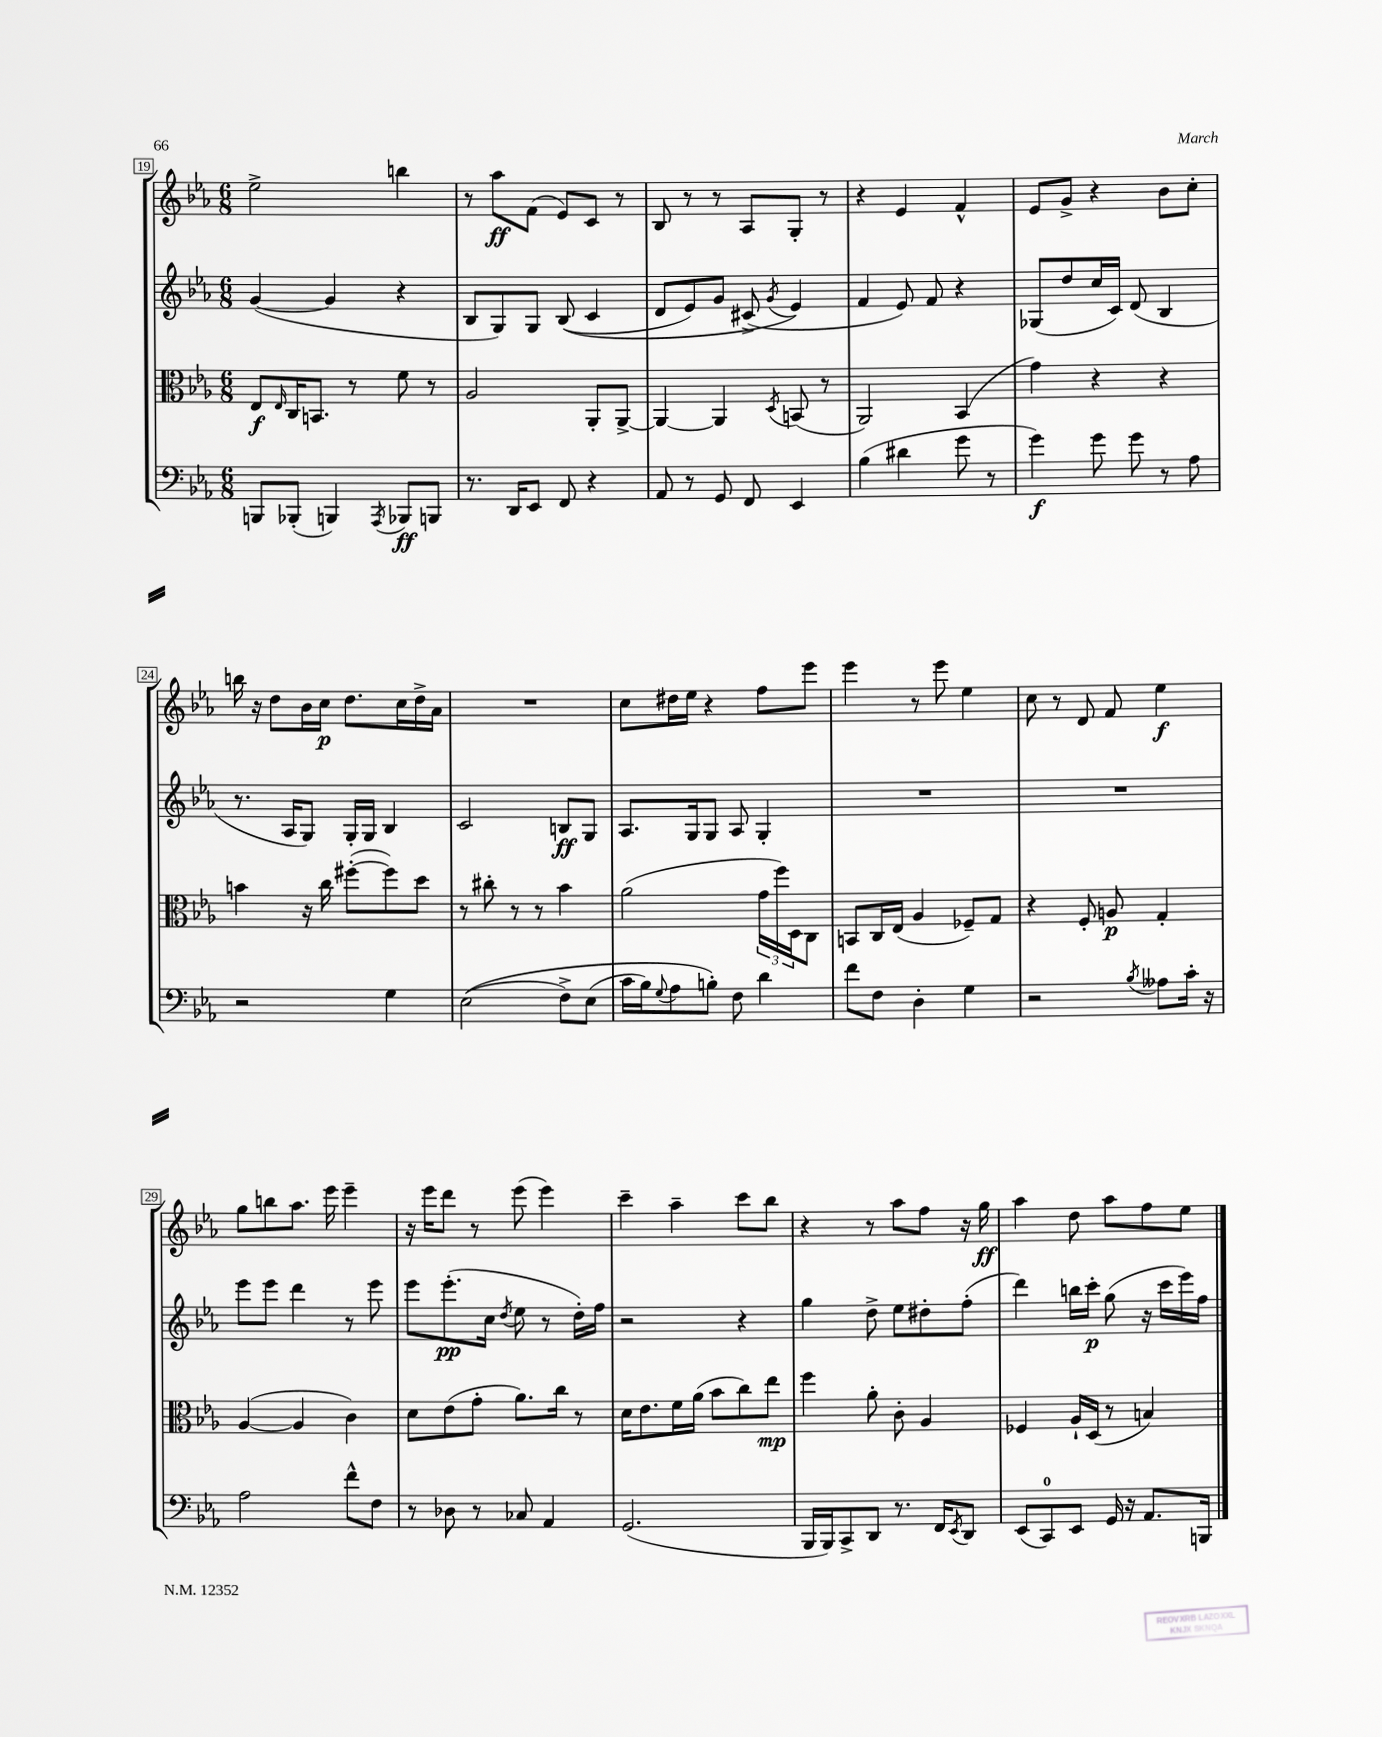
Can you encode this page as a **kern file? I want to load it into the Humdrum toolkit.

**kern	**dynam	**kern	**dynam	**kern	**dynam	**kern	**dynam
*part4	*part4	*part3	*part3	*part2	*part2	*part1	*part1
*staff4	*staff4	*staff3	*staff3	*staff2	*staff2	*staff1	*staff1
*clefF4	*	*clefC3	*	*clefG2	*	*clefG2	*
*k[b-e-a-]	*	*k[b-e-a-]	*	*k[b-e-a-]	*	*k[b-e-a-]	*
*M6/8	*	*M6/8	*	*M6/8	*	*M6/8	*
=19	=19	=19	=19	=19	=19	=19	=19
8BBBn/L	.	8E-/L	f	([4g/	.	2ee-^\	.
.	.	16qqE-/	.	.	.	.	.
(8BBB-X'/J	.	16C/K	.	.	.	.	.
.	.	8.BBn/J	.	.	.	.	.
4BBBn/)	.	.	.	4g/]	.	.	.
.	.	8r	.	.	.	.	.
8qAAA-/	.	.	.	.	.	.	.
8BBB-X/L	ff	8f\	.	4r	.	4bbn\	.
8BBBn/J	.	8r	.	.	.	.	.
=20	=20	=20	=20	=20	=20	=20	=20
8.r	.	2A-/	.	8B-/L	.	8r	.
.	.	.	.	8G/)	.	8aa-\L	ff
16DD/KL	.	.	.	.	.	.	.
8EE-/J	.	.	.	8G/J	.	(8f\J	.
8FF/	.	.	.	((8B-/	.	8e-/L)	.
4r	.	8AA-'/L	.	4c/	.	8c/J	.
.	.	[8AA-^/J	.	.	.	8r	.
=21	=21	=21	=21	=21	=21	=21	=21
8AA-/	.	4AA-/_	.	8d/L	.	8B-/	.
8r	.	.	.	8e-/)	.	8r	.
8GG/	.	4AA-/]	.	8g/J	.	8r	.
8FF/	.	.	.	(8c#X^/	.	8A-/L	.
.	.	8qD/	.	8qg/	.	.	.
4EE-/	.	(8BBn/	.	4e-/)	.	8G'/J	.
.	.	8r	.	.	.	8r	.
=22	=22	=22	=22	=22	=22	=22	=22
(4B-\	.	2AA-/)	.	4f/	.	4r	.
4d#X\	.	.	.	8e-/)	.	4e-/	.
.	.	.	.	8f/	.	.	.
8g\	.	(4BB-/	.	4r	.	4f^^/	.
8r	.	.	.	.	.	.	.
=23	=23	=23	=23	=23	=23	=23	=23
4g\)	f	4g\)	.	(8G-X/L	.	8e-/L	.
.	.	.	.	8dd/	.	8g^/J	.
8g\	.	4r	.	16cc/L	.	4r	.
.	.	.	.	16c/JJ)	.	.	.
8g\	.	.	.	(8d/	.	.	.
8r	.	4r	.	4B-/	.	8b-\L	.
8A-\	.	.	.	.	.	8cc'\J	.
!!LO:LB:g=z
=24	=24	=24	=24	=24	=24	=24	=24
2r	.	4bn\	.	8.r	.	16bbn\	.
.	.	.	.	.	.	16r	.
.	.	.	.	.	.	8dd\L	.
.	.	.	.	16A-/KL	.	.	.
.	.	16r	.	8G/J)	.	16b-\L	.
.	.	16cc\	.	.	.	16cc\JJ	p
.	.	([8ff#X'\L	.	16G'/LL	.	8.dd\L	.
.	.	.	.	16G/JJ	.	.	.
4G\	.	8ff#\])	.	4B-/	.	.	.
.	.	.	.	.	.	16cc\L	.
.	.	8dd\J	.	.	.	16dd^\	.
.	.	.	.	.	.	16a-\JJ	.
=25	=25	=25	=25	=25	=25	=25	=25
((2E-\	.	8r	.	2c/	.	2.r	.
.	.	8cc#X'\	.	.	.	.	.
.	.	8r	.	.	.	.	.
.	.	8r	.	.	.	.	.
8F^\L)	.	4b-\	.	8Bn/L	ff	.	.
(8E-\J	.	.	.	8G/J	.	.	.
=26	=26	=26	=26	=26	=26	=26	=26
16c\LL	.	(2a-\	.	8.A-/L	.	8cc\L	.
16B-\J)	.	.	.	.	.	.	.
8qqG/	.	.	.	.	.	.	.
8A-\	.	.	.	.	.	16dd#X\L	.
.	.	.	.	16G/k	.	16ee-\JJ	.
8Bn'\J)	.	.	.	8G/J	.	4r	.
8F\	.	.	.	8A-/	.	.	.
4d\	.	24g\LL	.	4G'/	.	8ff\L	.
.	.	24ff\)	.	.	.	.	.
.	.	24D\J	.	.	.	.	.
.	.	8C\J	.	.	.	8eee-\J	.
=27	=27	=27	=27	=27	=27	=27	=27
8f\L	.	8BBn/L	.	2.r	.	4eee-\	.
8F\J	.	16C/L	.	.	.	.	.
.	.	(16E-/JJ	.	.	.	.	.
4D'\	.	4A-/	.	.	.	8r	.
.	.	.	.	.	.	8eee-\	.
4G\	.	8F-X~/L)	.	.	.	4ee-\	.
.	.	8G/J	.	.	.	.	.
=28	=28	=28	=28	=28	=28	=28	=28
2r	.	4r	.	2.r	.	8cc\	.
.	.	.	.	.	.	8r	.
.	.	8F'/	.	.	.	8d/	.
.	.	8An/	p	.	.	8f/	.
8qB-/	.	.	.	.	.	.	.
8A--X\L	.	4G'/	.	.	.	4ee-\	f
16c'\Jk	.	.	.	.	.	.	.
16r	.	.	.	.	.	.	.
!!LO:LB:g=z
=29	=29	=29	=29	=29	=29	=29	=29
2A-\	.	([4A-/	.	8eee-\L	.	8gg\L	.
.	.	.	.	8eee-\J	.	8bbn\	.
.	.	4A-/]	.	4ddd\	.	8.aa-\J	.
.	.	.	.	.	.	16eee-\	.
8f^^\L	.	4c\)	.	8r	.	4eee-~\	.
8F\J	.	.	.	8eee-\	.	.	.
=30	=30	=30	=30	=30	=30	=30	=30
8r	.	8d\L	.	8eee-\L	.	16r	.
.	.	.	.	.	.	16eee-\KL	.
8D-X\	.	(8e-\	.	(8.eee-'\	pp	8ddd\J	.
8r	.	8g'\J	.	.	.	8r	.
.	.	.	.	16cc\Jk	.	.	.
.	.	.	.	8qdd/	.	.	.
8C-X/	.	8.a-\L)	.	8ee-\	.	(8eee-\	.
4AA-/	.	.	.	8r	.	4eee-\)	.
.	.	16cc\Jk	.	.	.	.	.
.	.	8r	.	16dd'\LL)	.	.	.
.	.	.	.	16ff\JJ	.	.	.
=31	=31	=31	=31	=31	=31	=31	=31
(2.GG/	.	16d\KL	.	2r	.	4ccc~\	.
.	.	8.e-\	.	.	.	.	.
.	.	16f\L	.	.	.	4aa-~\	.
.	.	(16a-\JJ	.	.	.	.	.
.	.	8b-\L	.	.	.	.	.
.	.	8cc\)	.	4r	.	8ccc\L	.
.	.	8ee-\J	mp	.	.	8bb-\J	.
=32	=32	=32	=32	=32	=32	=32	=32
16BBB-/LL	.	4ff\	.	4gg\	.	4r	.
16BBB-/J)	.	.	.	.	.	.	.
8CC^/	.	.	.	.	.	.	.
8DD/J	.	8a-'\	.	8dd^\	.	8r	.
8.r	.	8c'\	.	8ee-\L	.	8aa-\L	.
.	.	4A-/	.	8dd#X'\	.	8ff\J	.
16FF/KL	.	.	.	.	.	.	.
8qEE-/	.	.	.	.	.	.	.
8DD/J	.	.	.	(8ff'\J	.	16r	.
.	.	.	.	.	.	16gg\	ff
=33	=33	=33	=33	=33	=33	=33	=33
(8EE-/L	.	4F-X/	.	4ddd\)	.	4aa-\	.
8CC/)	.	.	.	.	.	.	.
8EE-/J	.	16A-`/LL	.	16bbn\LL	.	8dd\	.
.	.	(16D/JJ	.	16ccc'\JJ	p	.	.
16GG/	.	8r	.	(8gg\	.	8aa-\L	.
16r	.	.	.	.	.	.	.
8.AA-/L	.	4Bn/)	.	16r	.	8ff\	.
.	.	.	.	16ccc\LL	.	.	.
.	.	.	.	16eee-\)	.	8ee-\J	.
16BBBn/Jk	.	.	.	16ff\JJ	.	.	.
==	==	==	==	==	==	==	==
*-	*-	*-	*-	*-	*-	*-	*-
